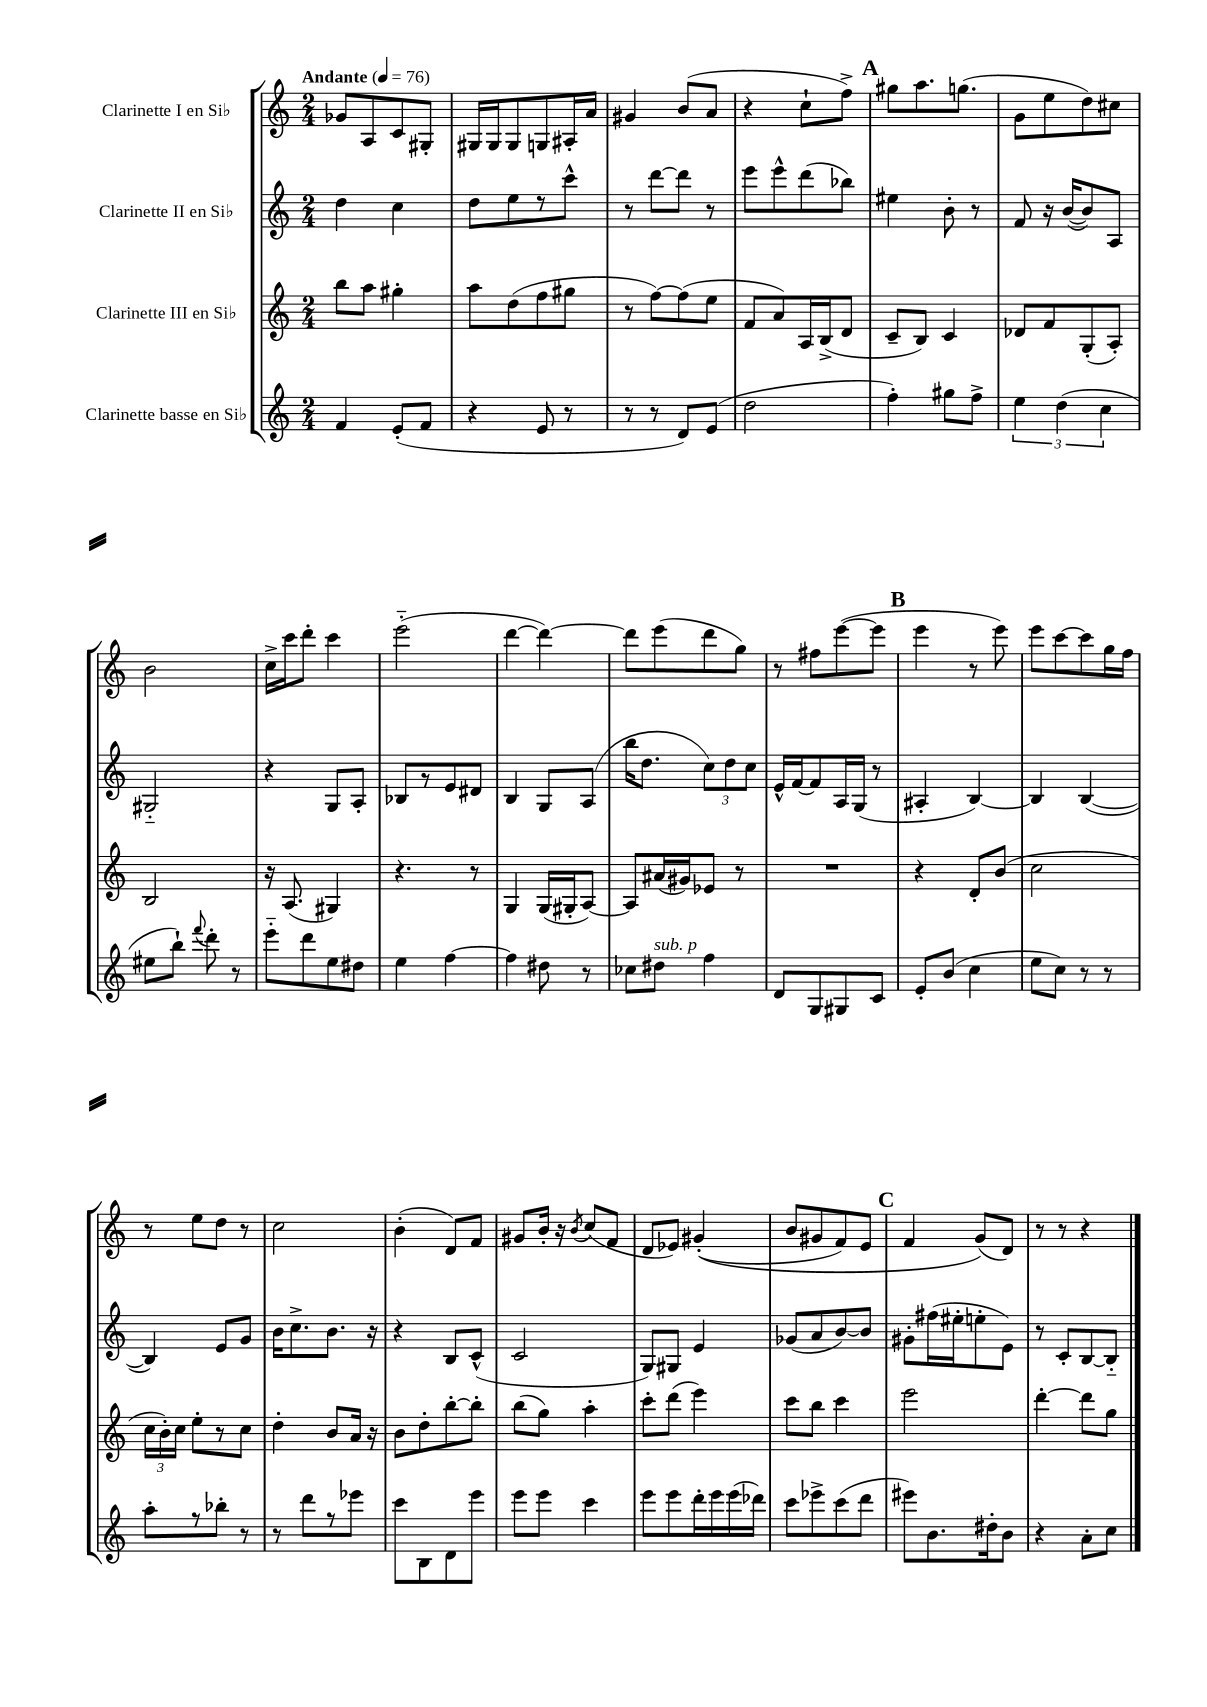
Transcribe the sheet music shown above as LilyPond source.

<<
\new StaffGroup <<
\new Staff = "s0" \with { instrumentName = "Clarinette I en Sib" } {
    \clef treble \key c \major \numericTimeSignature \time 2/4 \tempo "Andante" 4 = 76
    \autoBeamOff ges'8[ a8 c'8 gis8]-. |
    gis16[ gis16 gis8 g8 ais16-. a'16] |
    gis'4 b'8[( a'8] |
    r4 c''8[-! f''8]->) |
    \mark \markup { \bold "A" } gis''8[ a''8. g''8.]( |
    g'8[ e''8 d''8) cis''8] |
    b'2 |
    c''16[-> c'''16 d'''8]-. c'''4 |
    e'''2-_( |
    d'''4~ d'''4~) |
    d'''8[ e'''8( d'''8 g''8]) |
    r8 fis''8[ e'''8~( e'''8] |
    \mark \markup { \bold "B" } e'''4 r8 e'''8) |
    e'''8[ c'''8~ c'''8 g''16 f''16] |
    r8 e''8[ d''8] r8 |
    c''2 |
    b'4-.( d'8[) f'8] |
    gis'8[ b'16]-. r16 \acciaccatura { b'8 } c''8[( f'8] |
    d'8[ ees'8]) gis'4-.(\( |
    b'8[ gis'8 f'8) e'8] |
    \mark \markup { \bold "C" } f'4 g'8[(\) d'8]) |
    r8 r8 r4 \bar "|." |
}
\new Staff = "s1" \with { instrumentName = "Clarinette II en Sib" } {
    \clef treble \key c \major \numericTimeSignature \time 2/4
    \autoBeamOff d''4 c''4 |
    d''8[ e''8 r8 c'''8]-^ |
    r8 d'''8[~ d'''8] r8 |
    e'''8[ e'''8-^ d'''8( bes''8]) |
    \mark \markup { \bold "A" } eis''4 b'8-. r8 |
    f'8 r16 b'16[~( b'8) a8] |
    gis2-_ |
    r4 g8[ a8]-. |
    bes8[ r8 e'8 dis'8] |
    b4 g8[ a8]( |
    b''16[ d''8.] \tuplet 3/2 { c''8[) d''8 c''8] } |
    e'16[-^ f'16~ f'8 a16 g16]( r8 |
    \mark \markup { \bold "B" } ais4-. b4~) |
    b4 b4~( |
    b4) e'8[ g'8] |
    b'16[ c''8.-> b'8.] r16 |
    r4 b8[ c'8]-^( |
    c'2 |
    g8[) gis8] e'4 |
    ges'8[( a'8 b'8~) b'8] |
    \mark \markup { \bold "C" } gis'8[-. fis''16( eis''16-. e''8-. e'8]) |
    r8 c'8[-. b8~ b8]-_ \bar "|." |
}
\new Staff = "s2" \with { instrumentName = "Clarinette III en Sib" } {
    \clef treble \key c \major \numericTimeSignature \time 2/4
    \autoBeamOff b''8[ a''8] gis''4-. |
    a''8[ d''8( f''8 gis''8] |
    r8 f''8[~) f''8( e''8] |
    f'8[ a'8) a16 b16->( d'8] |
    \mark \markup { \bold "A" } c'8[-- b8]) c'4 |
    des'8[ f'8 g8-.( a8]-.) |
    b2 |
    r16 a8.( gis4) |
    r4. r8 |
    g4 g16[( gis16-. a8]~) |
    a8[ ais'16( gis'16) ees'8] r8 |
    R2 |
    \mark \markup { \bold "B" } r4 d'8[-. b'8]( |
    c''2 |
    \tuplet 3/2 { c''16[ b'16-.) c''16] } e''8[-. r8 c''8] |
    d''4-. b'8[ a'16] r16 |
    b'8[ d''8-. b''8~-. b''8]-. |
    b''8[( g''8]) a''4-. |
    c'''8[-. d'''8]( e'''4) |
    c'''8[ b''8] c'''4 |
    \mark \markup { \bold "C" } e'''2 |
    d'''4~-. d'''8[ g''8] \bar "|." |
}
\new Staff = "s3" \with { instrumentName = "Clarinette basse en Sib" } {
    \clef treble \key c \major \numericTimeSignature \time 2/4
    \autoBeamOff f'4 e'8[-.( f'8] |
    r4 e'8 r8 |
    r8 r8 d'8[) e'8]( |
    d''2 |
    \mark \markup { \bold "A" } f''4-.) gis''8[ f''8]-> |
    \tuplet 3/2 { e''4 d''4( c''4 } |
    eis''8[ b''8]-!) \appoggiatura { f'''8 } d'''8-. r8 |
    e'''8[-_ d'''8 e''8 dis''8] |
    e''4 f''4~ |
    f''4 dis''8 r8 |
    ces''8[ dis''8]^\markup { \italic "sub. p" } f''4 |
    d'8[ g8 gis8 c'8] |
    \mark \markup { \bold "B" } e'8[-. b'8]( c''4 |
    e''8[ c''8]) r8 r8 |
    a''8[-. r8 bes''8]-. r8 |
    r8 d'''8[ r8 ees'''8] |
    c'''8[ b8 d'8 e'''8] |
    e'''8[ e'''8] c'''4 |
    e'''8[ e'''8 d'''16-. e'''16 e'''16( des'''16]) |
    c'''8[ ees'''8-> c'''8( d'''8] |
    \mark \markup { \bold "C" } eis'''8[) b'8. dis''16-. b'8] |
    r4 a'8[-. c''8] \bar "|." |
}
>>
>>
\layout { \context { \Score \remove "Bar_number_engraver" } }
